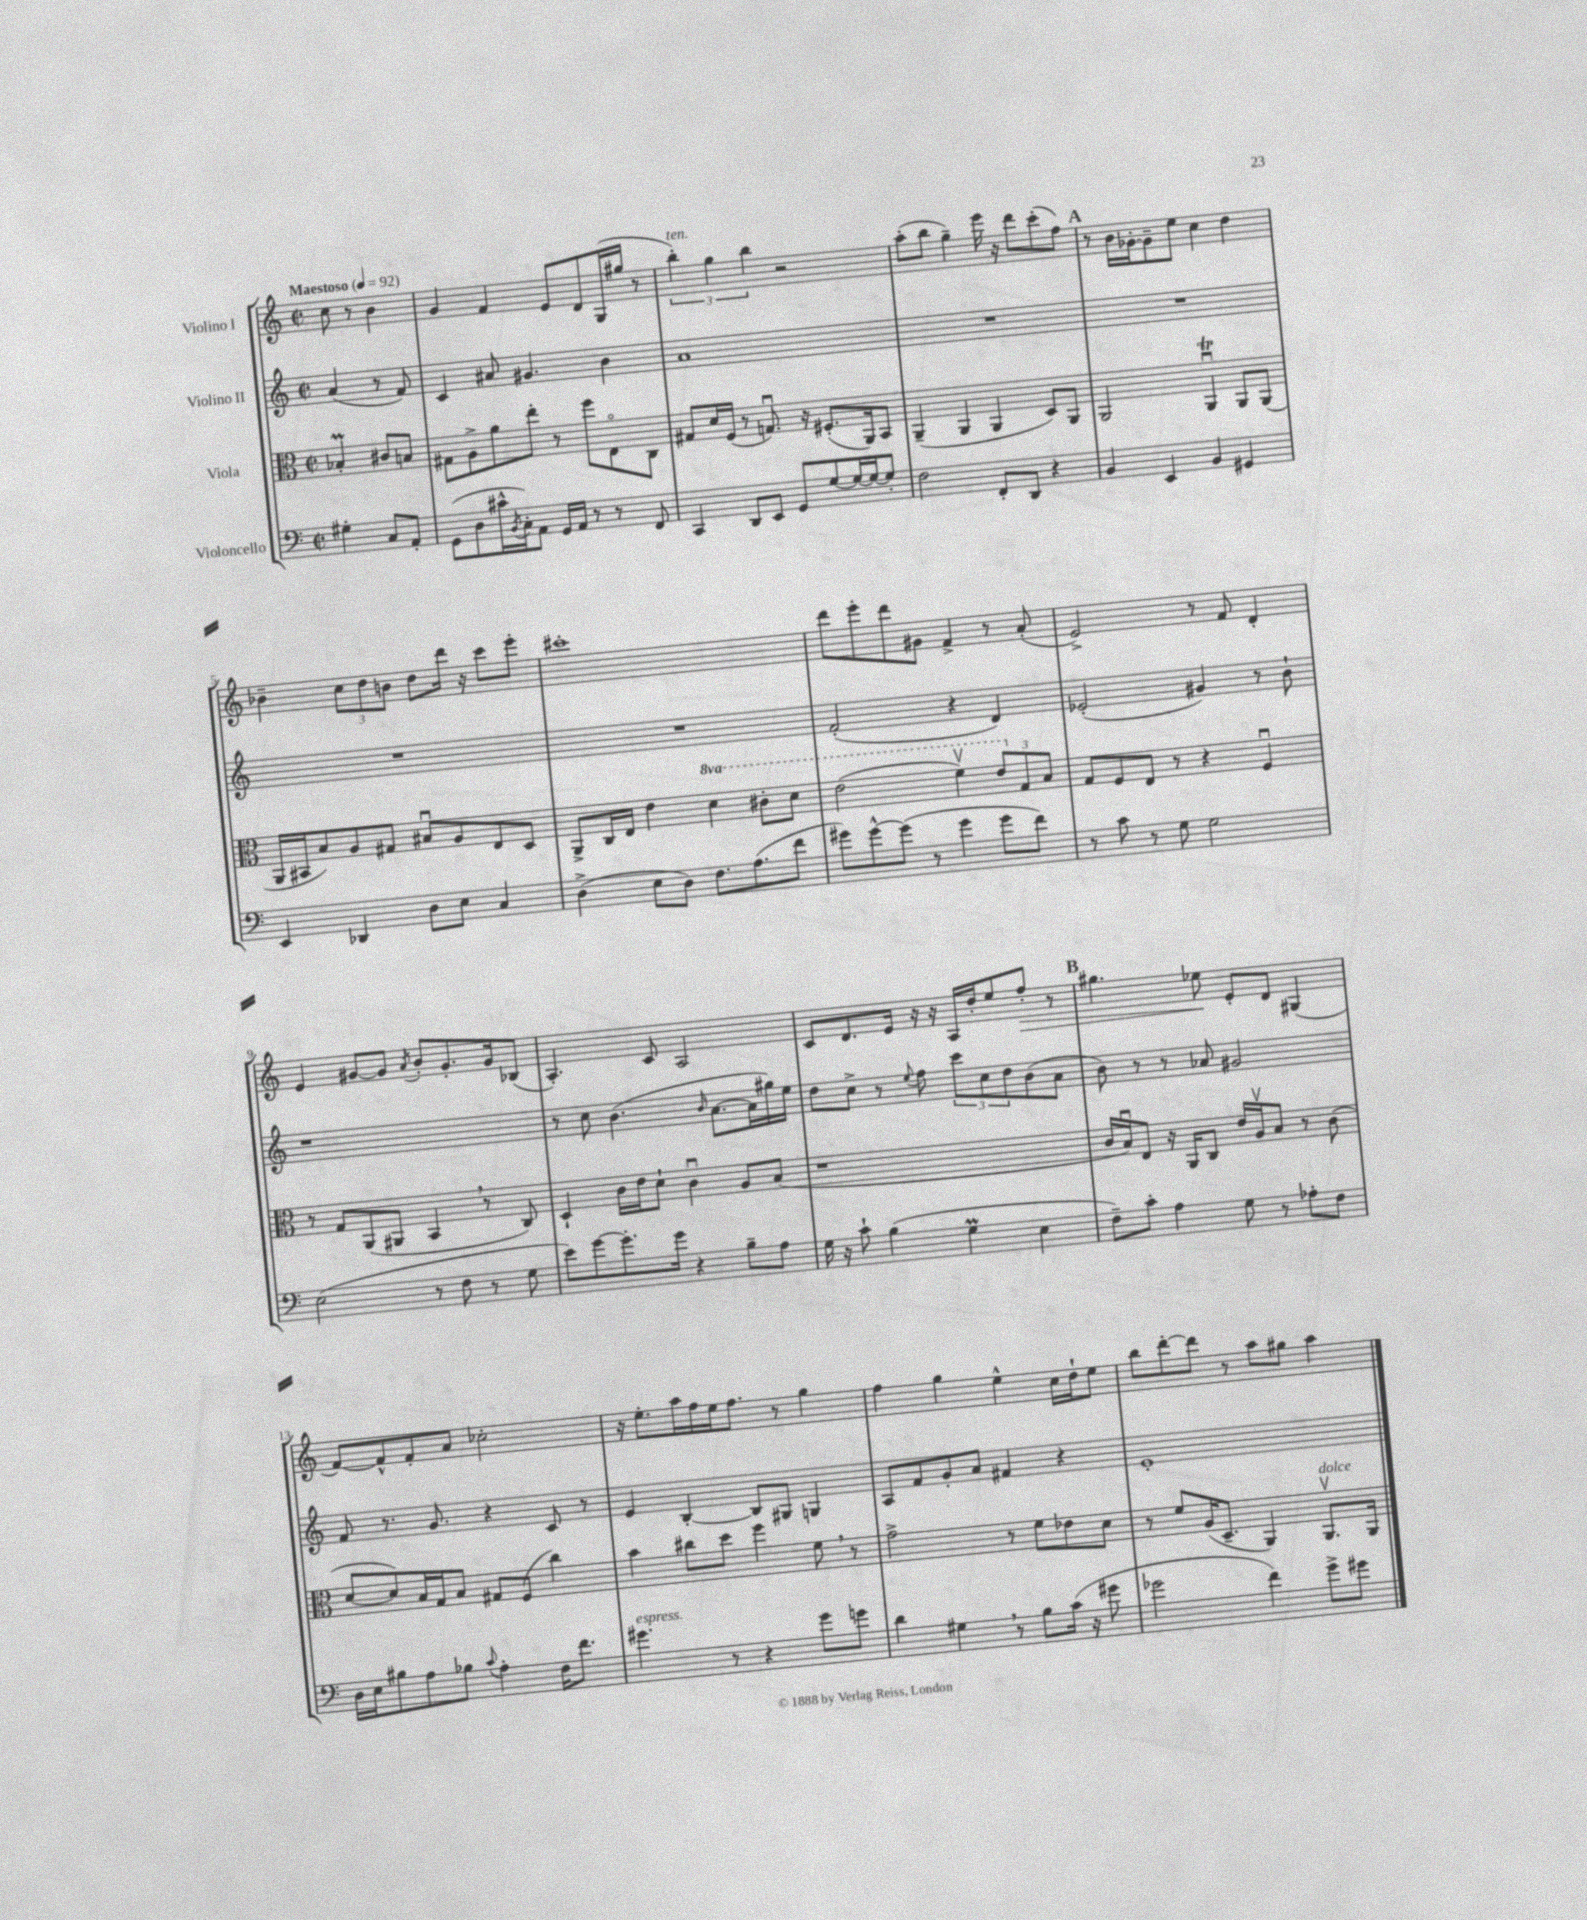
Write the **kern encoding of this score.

**kern	**kern	**kern	**kern	**dynam
*part4	*part3	*part2	*part1	*part1
*staff4	*staff3	*staff2	*staff1	*staff1
*I"Violoncello	*I"Viola	*I"Violino II	*I"Violino I	*
*clefF4	*clefC3	*clefG2	*clefG2	*
*k[]	*k[]	*k[]	*k[]	*
*M2/2	*M2/2	*M2/2	*M2/2	*
*met(c|)	*met(c|)	*met(c|)	*met(c|)	*
*MM92	*MM92	*MM92	*MM92	*
=	=	=	=	=
!	!	!	!LO:TX:a:B:t=Maestoso	!
4G#X'\	4B-XM'/	(4a/	8cc\	.
.	.	.	8r	.
8C/L	8c#X/L	8r	4b\	.
8AA'/J	8Bn/J	8f/)	.	.
=1	=1	=1	=1	=1
(8GG\L	8G#X\L	4c/	4g/	.
8D\	8A^\	.	.	.
16c#X^^\L	8a\	8a#X/	4f/	.
8qBB/	.	.	.	.
16C'\J)	.	.	.	.
8AA\J	8ee'\J	4.g#X/	.	.
16GG/LL	8r	.	8e/L	.
16AA/JJ	.	.	.	.
8r	8ff\L	.	8d/	.
8r	8E\	4b\	(16G/L	.
.	.	.	16gg#X/JJ	.
8FF/	8C\J	.	8r	.
=2	=2	=2	=2	=2
!	!	!	!LO:TX:a:i:t=ten.	!
4CC/	8G#X/L	1a	6bb'\)	.
.	16d/L	.	.	.
.	.	.	6gg\	.
.	(16F/JJ	.	.	.
8DD/L	8r	.	.	.
.	.	.	6bb\	.
8EE/J	8.Gnu/)	.	.	.
8GG/L	.	.	2r	.
.	16r	.	.	.
[8G/	(8.F#X'/L	.	.	.
16G/L_	.	.	.	.
16G/J_	16AA/k)	.	.	.
8G'/J]	8BB/J	.	.	.
=3	=3	=3	=3	=3
2F\	(4AA~/	1r	(8aa'\L	.
.	.	.	8bb\J	.
.	4AA/	.	4gg~\)	.
8FF'/L	4AA/	.	16eee\	.
.	.	.	16r	.
8DD/J	.	.	8ddd\L	.
4r	8D/L)	.	(8ccc'\	.
.	8AA/J	.	8ff\J)	.
!!LO:REH:place=s1:t=A
=4	=4	=4	=4	=4
4BB/	2AA/	1r	8r	.
.	.	.	16b\LL	.
.	.	.	[16g-X'\J	.
4EE/	.	.	8g-~\]	.
.	.	.	8ee\J	.
4BB/	4AATu/	.	4cc\	.
4GG#X/	8AA/L	.	4dd\	.
.	(8AA/J	.	.	.
!!LO:LB:g=z
=5	=5	=5	=5	=5
4EE/	16AA/LL	1r	4b-X~\	.
.	16BB#X/J	.	.	.
.	8B/)	.	.	.
4DD-X/	8A/	.	12cc\L	.
.	.	.	12dd\	.
.	8G#X/J	.	.	.
.	.	.	12bn\J	.
8D\L	8B#Xu/L	.	8dd\L	.
8E\J	8A/	.	16ddd\Jk	.
.	.	.	16r	.
4C/	8E/	.	8ccc\L	.
.	8D/J	.	8eee'\J	.
=6	=6	=6	=6	=6
(4D^\	8AA^/L	1r	1ccc#X'	.
.	16C/L	.	.	.
.	16E/JJ	.	.	.
8E\L	4e\	.	.	.
8D\J)	.	.	.	.
*	*8va	*	*	*
8.F\L	4dd\	.	.	.
(8.A\	.	.	.	.
.	8cc#X'\L	.	.	.
8f\J	8dd\J	.	.	.
=7	=7	=7	=7	=7
8g#X\L)	(2ee\	(2f'/	8ddd\L	.
[8g#^^\	.	.	8eee'\	.
(8g#\J]	.	.	8ddd\	.
8r	.	.	8g#X\J	.
4g#\	4ffv\)	4r	4f^/	.
8g#\L	12ee/L	4d/)	8r	.
*	*X8va	*	*	*
.	12G/	.	.	.
8f\J)	.	.	(8a'/	.
.	12B/J	.	.	.
=8	=8	=8	=8	=8
8r	8G/L	(2e-X'/	2e^/)	.
8c\	8F/	.	.	.
8r	8E/J	.	.	.
8G\	8r	.	.	.
2G\	4r	4g#X/)	8r	.
.	.	.	8f/	.
.	4Fu/	8r	4d'/	.
.	.	8b`\	.	.
!!LO:LB:g=z
=9	=9	=9	=9	=9
(2E\	8r	1r	4e/	.
.	8G/L	.	.	.
.	(8AA/	.	[8g#X/L	.
.	8AA#X/J	.	8g#/J]	.
.	.	.	8qa/	.
8r	4BB,/	.	8b'/L	.
8F\	.	.	8.g#'/	.
8r	8r	.	.	.
.	.	.	16g#/k	.
8G\	8C/)	.	(8B-X/J	.
=10	=10	=10	=10	=10
8e\L)	4D`/	8r	4.A'/)	.
[8g\	.	8cc\	.	.
8.g'\]	16c\LL	(4.b\	.	.
.	16e\J	.	.	.
.	8d`\J	.	8c/	.
16g\Jk	.	.	.	.
4r	4cu\	.	2A/	.
.	.	16qqb/	.	.
.	.	[8.a\L	.	.
8B~\L	8A/L	.	.	.
.	.	16a\L]	.	.
8A\J	(8B/J	16gg#X\)	.	.
.	.	16ee\JJ	.	.
=11	=11	=11	=11	=11
16G\	1r	8dd\L	8c/L	.
16r	.	.	.	.
8c`\	.	8cc^\J	8.d/	.
(4B\	.	8r	.	.
.	.	.	16e/Jk	.
.	.	8qqee/	.	.
.	.	8ff\	16r	.
.	.	.	16r	.
4GM\	.	12ccc\L	16A/LL	.
.	.	.	16dd'/J	.
.	.	12cc\	.	.
.	.	.	8ee/	.
.	.	12dd\	.	.
!	!	!	!	!LO:HP:b
4E\	.	(8b\	8ff'/J	>
.	.	8a\J	8r	.
!!LO:REH:place=s1:t=B
=12	=12	=12	=12	=12
8F~\L)	16c/LL	8b\)	4.gg#X\	.
.	16Bu/J)	.	.	.
8c'\J	8E/J	8r	.	.
4A\	16r	8r	.	.
.	16AA/KL	.	.	.
.	8C/J	8a-X/	8ee-X\	.
8G\	16e/LL	2g#X/	8e'/L	]
.	16Av/J	.	.	.
8r	8B/J	.	8d/J	.
8A-X'\L	8r	.	(4G#X/	.
8F\J	(8c\	.	.	.
!!LO:LB:g=z
=13	=13	=13	=13	=13
16D\LL	[8d/L	8f/	[8f/L)	.
16E\J	.	.	.	.
8B#X\	8d/])	8.r	8f^^/]	.
8A\	16B/L	.	8f'/	.
.	16G/J	8.g/	.	.
8B-X\J	8B/J	.	8a/J	.
8qqc/	.	.	.	.
4A'\	8G#X/L	4r	2cc-X'\	.
.	(8F/J	.	.	.
16F\KL	4cc\)	8c/	.	.
8.f\J	.	.	.	.
.	.	8r	.	.
=14	=14	=14	=14	=14
!LO:TX:a:i:t=espress.	!	!	!	!
4.g#X\	4b\	4e/	16r	.
.	.	.	8.ee'\L	.
.	8cc#X\L	[4B'/	16aa\L	.
.	.	.	16ff\	.
8r	8dd\J	.	16ee\J	.
.	.	.	8.ff\J	.
4r	4ff\	8B/L]	.	.
.	.	8G#X/J	8r	.
8g#\L	8f,\	4Gn/	4gg\	.
8gn\J	8r	.	.	.
=15	=15	=15	=15	=15
4d\	2g^\	8A/L	4ff\	.
.	.	8f/	.	.
4G#X,\	.	8g'/	4gg\	.
.	.	8a/J	.	.
8r	8r	4f#X/	4ee^^\	.
8B\L	8f\L	.	.	.
(16c\Jk	8e-X\	4r	16cc\LL	.
16r	.	.	16dd`\J	.
8g#X\	8d\J	.	8ee\J	.
=16	=16	=16	=16	=16
2g-X\	8r	1e'	8bb\L	.
.	8f/L	.	[8ddd'\	.
.	(16A/K	.	8ddd\J]	.
.	8.D~/J	.	.	.
.	.	.	8r	.
4f\)	4AA/)	.	8aa\L	.
.	.	.	8gg#X\J	.
!	!LO:TX:a:i:t=dolce	!	!	!
8g-^\L	8.AAv/L	.	4aa\	.
8g#X\J	.	.	.	.
.	16AA/Jk	.	.	.
==	==	==	==	==
*-	*-	*-	*-	*-
